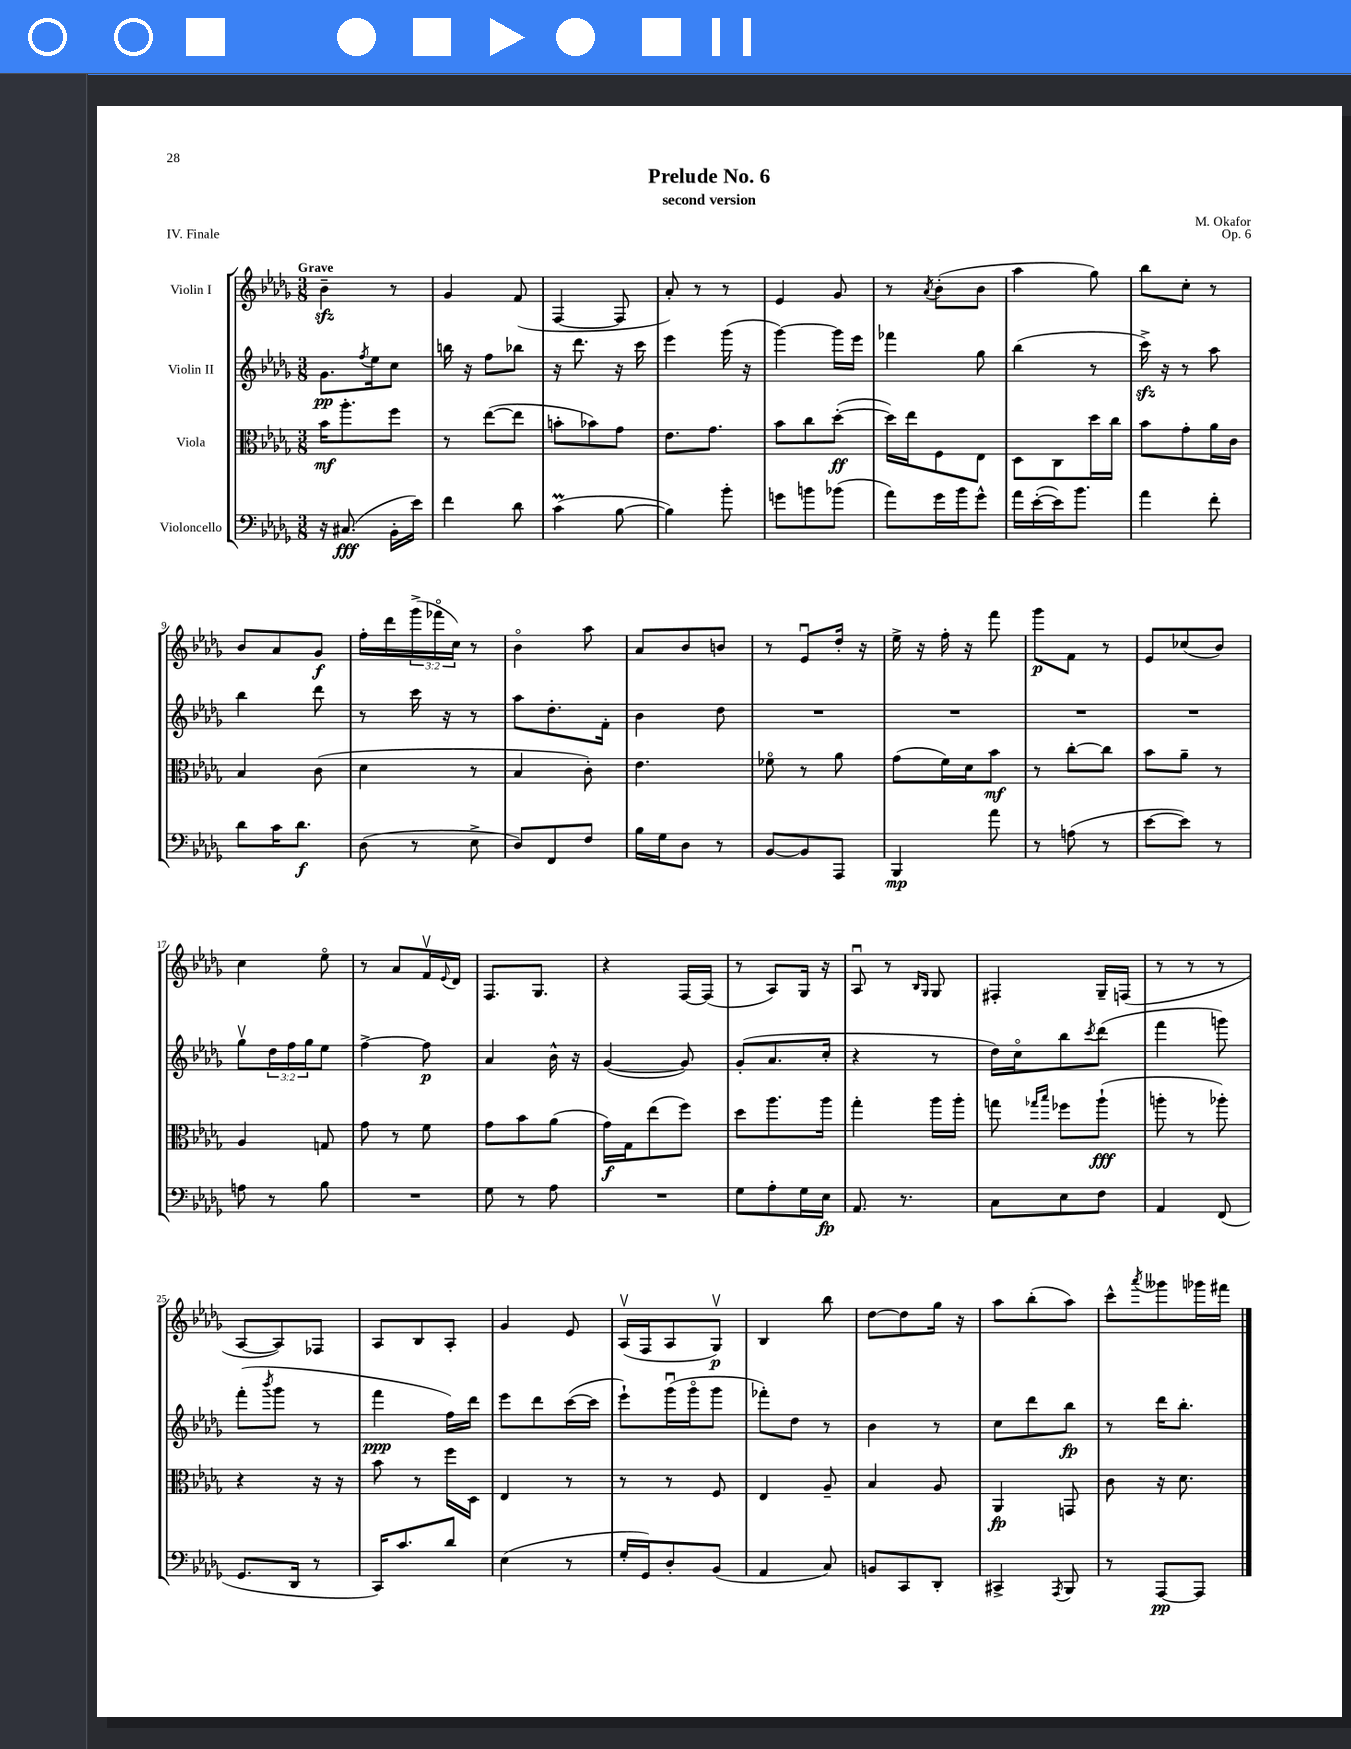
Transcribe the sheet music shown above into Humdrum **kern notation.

**kern	**kern	**kern	**kern
*staff4	*staff3	*staff2	*staff1
*clefF4	*clefC3	*clefG2	*clefG2
*k[b-e-a-d-g-]	*k[b-e-a-d-g-]	*k[b-e-a-d-g-]	*k[b-e-a-d-g-]
*M3/8	*M3/8	*M3/8	*M3/8
16r	16b-	8.g-	4b-~
(8.C#	8.aa-'	.	.
.	.	8qff	.
.	.	16ee-	.
16BB-'	8ff	8cc	8r
16e-)	.	.	.
=	=	=	=
4f	8r	16bb	4g-
.	.	16r	.
.	([8ee-	8ff	.
8d-	8ee-]	8bb-	(8f
=	=	=	=
(4c	8b'	16r	[4F
.	.	8.ddd-	.
.	8b-)	.	.
[8B-	8g-	16r	8F]
.	.	16ccc	.
=	=	=	=
4B-])	8.e-	4eee-	8a-')
.	.	.	8r
.	8.g-	.	.
8b-'	.	(16ggg-	8r
.	.	16r	.
=	=	=	=
8g	8b-	[4ggg-)	4e-
8b	8cc	.	.
(8b-	([8dd-'	16ggg-]	8g-
.	.	16eee-	.
=	=	=	=
8a-)	16dd-])	4fff-	8r
.	16ee-	.	.
.	.	.	8qa-
16g-	8F	.	(8b-'
16b-	.	.	.
8g-^^	8E-	8gg-	8b-
=	=	=	=
16a-	8D-	(4bb-	4aa-
([16e-'	.	.	.
16e-])	8C	.	.
8.b-	.	.	.
.	16dd-	8r	8gg-)
.	16cc	.	.
=	=	=	=
4a-	8b-	16ccc^)	8bb-
.	.	16r	.
.	8g-'	8r	8cc'
8f'	16a-	8aa-	8r
.	16c	.	.
=	=	=	=
8d-	4B-	4bb-	8b-
16c	.	.	8a-
8.d-	.	.	.
.	(8c	8ddd-	8g-
=	=	=	=
(8D-	4d-	8r	16ff'
.	.	.	16ddd-
8r	.	16ccc	(24ggg-^
.	.	.	24fff-o
.	.	16r	.
.	.	.	24cc)
8E-^	8r	8r	8r
=	=	=	=
8D-)	4B-	8aa-	4b-o
8FF	.	8.dd-'	.
8F	8c')	.	8aa-
.	.	16f'	.
=	=	=	=
16B-	4.e-	4b-	8a-
16G-	.	.	.
8D-	.	.	8b-
8r	.	8dd-	8b
=	=	=	=
[8BB-	8f-o	4.r	8r
8BB-]	8r	.	8e-u
8AAA-	8a-	.	16dd-'
.	.	.	16r
=	=	=	=
4BBB-	(8g-	4.r	16ee-^
.	.	.	16r
.	16f)	.	16ff'
.	16d-	.	16r
8a-	8b-	.	8fff
=	=	=	=
8r	8r	4.r	8ggg-
(8A	[8cc'	.	8f
8r	8cc]	.	8r
=	=	=	=
[8e-	8b-	4.r	8e-
8e-])	8a-~	.	(8cc-
8r	8r	.	8b-)
=	=	=	=
8A	4A-	8gg-v	4cc
8r	.	24dd-	.
.	.	24ff	.
.	.	24gg-	.
8B-	8G	8ee-	8ee-o
=	=	=	=
4.r	8g-	[4ff^	8r
.	8r	.	8a-
.	8f	8ff]	16fv
.	.	.	8qqe-
.	.	.	16d-
=	=	=	=
8G-	8g-	4a-	8.F
8r	8b-	.	.
.	.	.	8.G-
8A-	(8a-	16b-^^	.
.	.	16r	.
=	=	=	=
4.r	16g-)	([4g-	4r
.	16G-	.	.
.	(8ee-	.	.
.	8ff)	8g-])	[16F
.	.	.	(16F]
=	=	=	=
8G-	8dd-	(8g-'	8r
8A-'	8.aa-	8.a-	8A-)
16G-	.	.	16G-
16E-	16aa-	16cc'	16r
=	=	=	=
8.AA-	4gg-'	4r	8A-u
.	.	.	8r
8.r	.	.	.
.	.	.	16qqB-
.	.	.	16qqG-
.	16aa-	8r	8G-
.	16aa-'	.	.
=	=	=	=
8C	8gg	16dd-)	4F#'
.	.	16cco	.
.	16qqgg-	.	.
.	16qqbb-	.	.
8E-	8ff-	8bb-	.
.	.	8qccc	.
8F	(8aa-`	(8ddd-	16G-~
.	.	.	(16F
=	=	=	=
4AA-	8aa'	4fff	8r
.	8r	.	8r
(8FF	8aa-')	8ggg)	8r
=	=	=	=
8.GG-	4r	(8fff'	[8A-
.	.	8qbbb-	.
.	.	8ggg-	8A-])
16DD-	.	.	.
8r	16r	8r	8F-
.	16r	.	.
=	=	=	=
16CC)	8b-	4fff	8A-
8.c	.	.	.
.	8r	.	8B-
8d-	16ff	16ff)	8A-'
.	16D-	16ddd-	.
=	=	=	=
(4E-	4E-	8eee-	4g-
.	.	8ddd-	.
8r	8r	([16ccc	8e-
.	.	16ccc]	.
=	=	=	=
16G-'	8r	8eee-`)	(16A-v
16GG-)	.	.	16F
8D-'	8r	(16ggg-u	8A-
.	.	16ggg-o	.
(8BB-	8F	8ggg-	8G-v)
=	=	=	=
4AA-	4E-	8fff-')	4B-
.	.	8dd-	.
8C)	8A-~	8r	8bb-
=	=	=	=
8BB	4B-	4b-	[8dd-
8CC	.	.	8dd-]
8DD-'	8A-	8r	16gg-
.	.	.	16r
=	=	=	=
4CC#^	4AA-	8cc	8aa-
.	.	8ddd-	(8bb-'
8qAAA-	.	.	.
8BBB-	8GG	8bb-	8aa-)
=	=	=	=
8r	8c	8r	8ccc^^
.	.	.	8qaaa-
[8AAA-	16r	16ddd-	8ggg--
.	8.d-	8.bb-'	.
8AAA-]	.	.	16ggg-
.	.	.	16fff#
==	==	==	==
*-	*-	*-	*-
